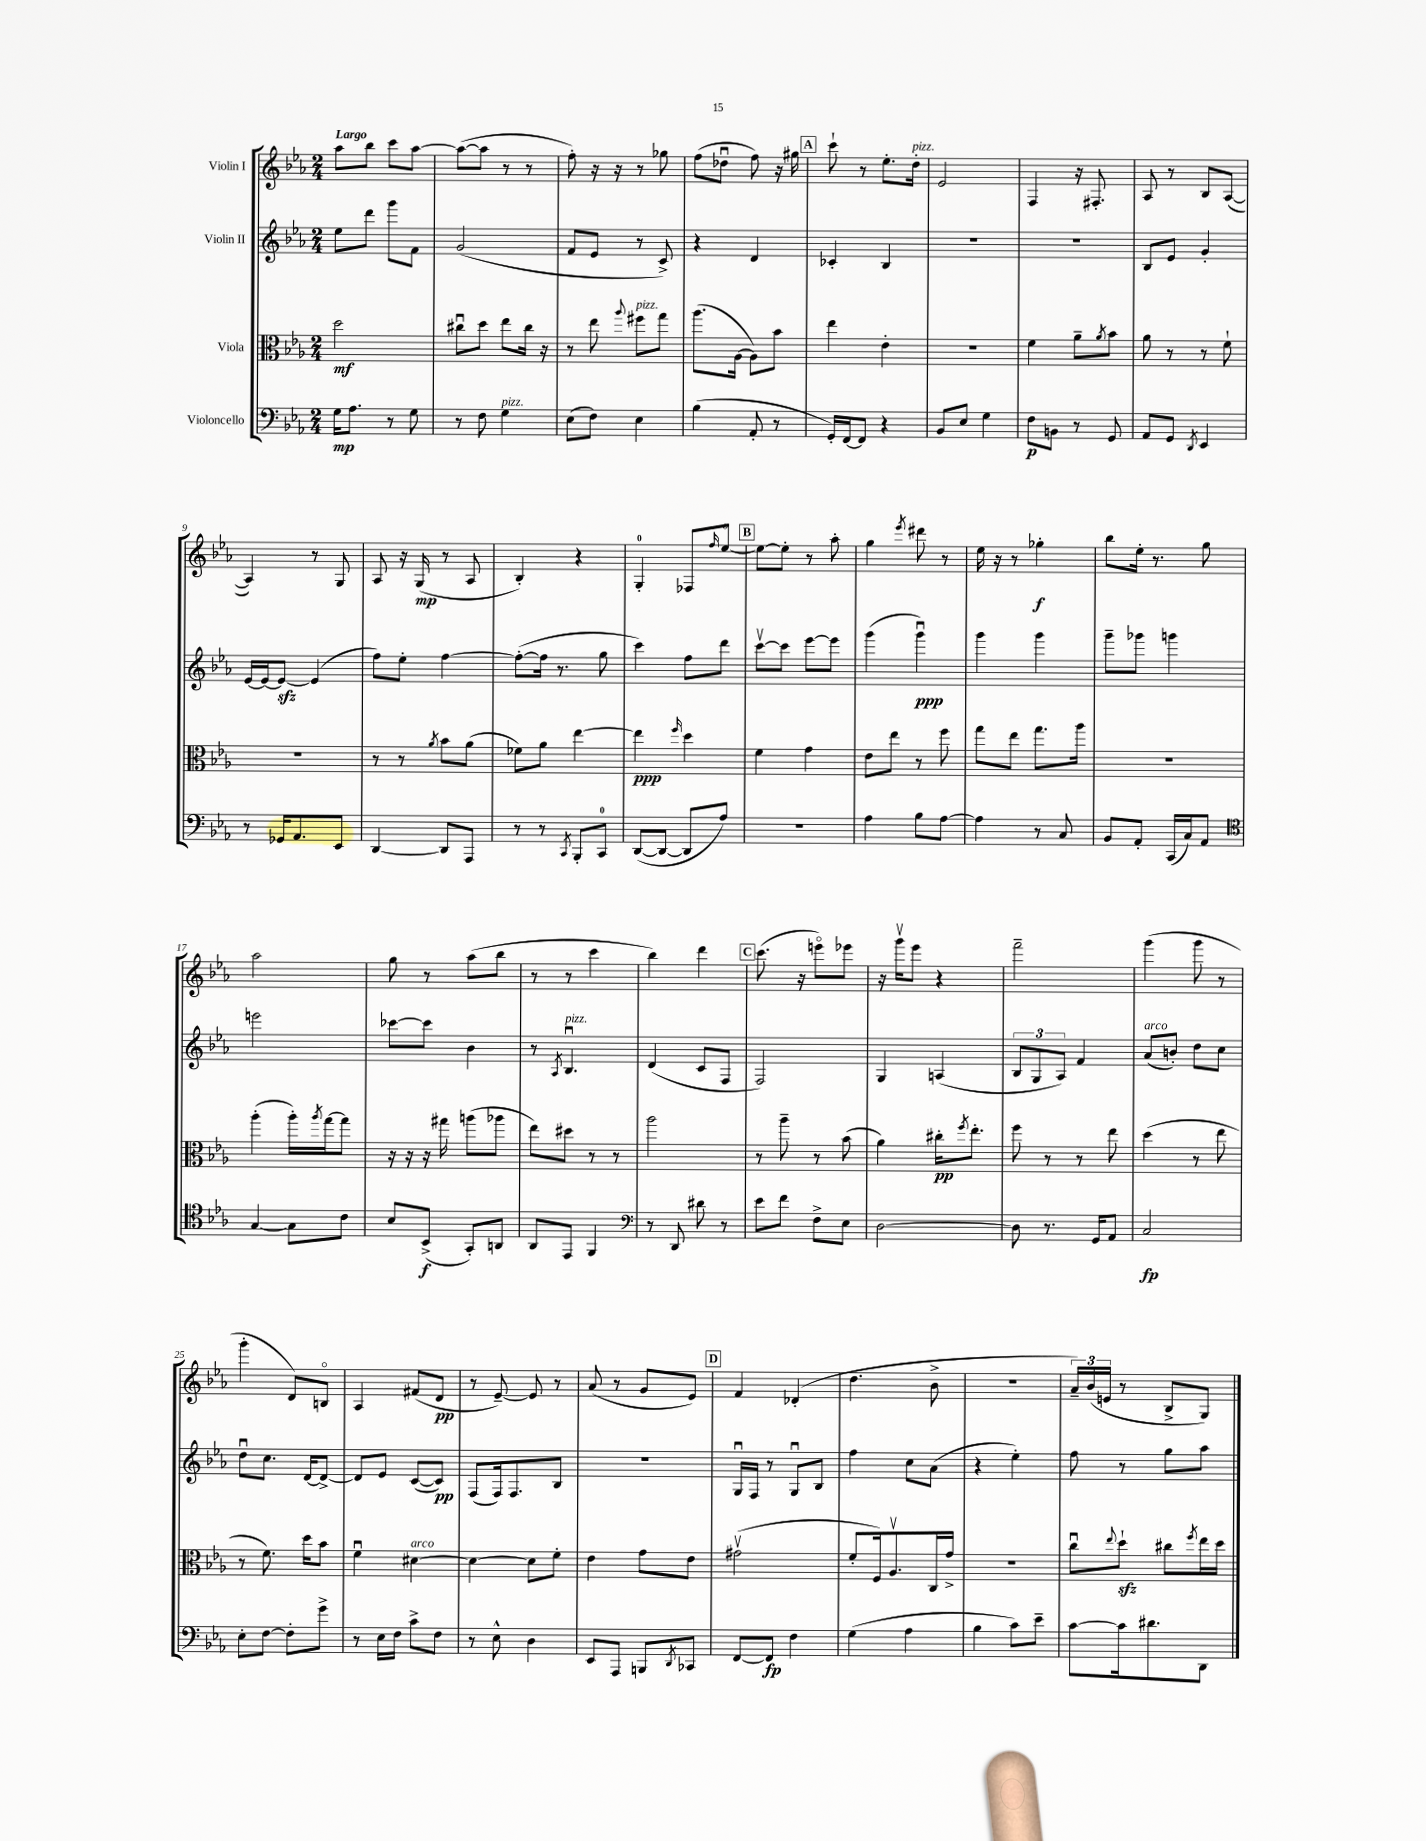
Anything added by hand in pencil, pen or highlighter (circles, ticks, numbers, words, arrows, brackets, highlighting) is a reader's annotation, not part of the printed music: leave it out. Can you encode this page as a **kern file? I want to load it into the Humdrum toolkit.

**kern	**dynam	**kern	**dynam	**kern	**dynam	**kern	**dynam
*part4	*part4	*part3	*part3	*part2	*part2	*part1	*part1
*staff4	*staff4	*staff3	*staff3	*staff2	*staff2	*staff1	*staff1
*I"Violoncello	*	*I"Viola	*	*I"Violin II	*	*I"Violin I	*
*clefF4	*	*clefC3	*	*clefG2	*	*clefG2	*
*k[b-e-a-]	*	*k[b-e-a-]	*	*k[b-e-a-]	*	*k[b-e-a-]	*
*M2/4	*	*M2/4	*	*M2/4	*	*M2/4	*
=1	=1	=1	=1	=1	=1	=1	=1
!	!	!	!	!	!	!LO:TX:a:B:t=Largo	!
16G\KL	mp	2dd\	mf	8ee-\L	.	8aa-\L	.
8.A-\J	.	.	.	.	.	.	.
.	.	.	.	8ddd\J	.	8bb-\J	.
8r	.	.	.	8ggg\L	.	8ccc\L	.
8G\	.	.	.	8f\J	.	[8aa-\J	.
=2	=2	=2	=2	=2	=2	=2	=2
8r	.	8cc#Xu\L	.	(2g/	.	(8aa-\L_	.
8F\	.	8dd\J	.	.	.	8aa-\J]	.
!LO:TX:a:i:t=pizz.	!	!	!	!	!	!	!
4G\	.	8ee-\L	.	.	.	8r	.
.	.	16cc#\Jk	.	.	.	8r	.
.	.	16r	.	.	.	.	.
=3	=3	=3	=3	=3	=3	=3	=3
(8E-\L	.	8r	.	8f/L	.	8ff'\)	.
8F\J)	.	8ee-\	.	8e-/J	.	16r	.
.	.	.	.	.	.	16r	.
.	.	8qqaa-/	.	.	.	.	.
!	!	!LO:TX:a:i:t=pizz.	!	!	!	!	!
4E-\	.	8ff#X\L	.	8r	.	8r	.
.	.	8gg\J	.	8c^/)	.	8gg-X\	.
=4	=4	=4	=4	=4	=4	=4	=4
(4B-\	.	(8.aa-\L	.	4r	.	(8ff\L	.
.	.	.	.	.	.	8dd-Xu\J	.
.	.	[16A-\Jk	.	.	.	.	.
8AA-'/	.	8A-\L])	.	4d/	.	8ff\)	.
8r	.	8b-\J	.	.	.	16r	.
.	.	.	.	.	.	16gg#X\	.
!!LO:REH:place=s1:t=A
=5	=5	=5	=5	=5	=5	=5	=5
16GG'/LL)	.	4ee-\	.	4c-X'/	.	8ccc`\	.
[16FF/J	.	.	.	.	.	.	.
8FF/J]	.	.	.	.	.	8r	.
4r	.	4e-'\	.	4B-/	.	8.ee-'\L	.
!	!	!	!	!	!	!LO:TX:a:i:t=pizz.	!
.	.	.	.	.	.	16dd'\Jk	.
=6	=6	=6	=6	=6	=6	=6	=6
8BB-/L	.	2r	.	2r	.	2e-/	.
8E-/J	.	.	.	.	.	.	.
4G\	.	.	.	.	.	.	.
=7	=7	=7	=7	=7	=7	=7	=7
8F\L	p	4f\	.	2r	.	4F/	.
8BBn\J	.	.	.	.	.	.	.
8r	.	8a-~\L	.	.	.	16r	.
.	.	.	.	.	.	8.F#X'/	.
.	.	8qa-/	.	.	.	.	.
8GG/	.	8b-\J	.	.	.	.	.
=8	=8	=8	=8	=8	=8	=8	=8
8AA-/L	.	8a-\	.	8B-/L	.	8A-/	.
8GG/J	.	8r	.	8e-/J	.	8r	.
8qDD/	.	.	.	.	.	.	.
4EE-/	.	8r	.	4g'/	.	8B-/L	.
.	.	8f`\	.	.	.	([8A-/J	.
!!LO:LB:g=z
=9	=9	=9	=9	=9	=9	=9	=9
8r	.	2r	.	[16e-/LL	.	4A-/])	.
.	.	.	.	16e-/J_	.	.	.
16GG-X/KL	.	.	.	8e-zz/J_	.	.	.
8.AA-/	.	.	.	.	.	.	.
.	.	.	.	(4e-/]	.	8r	.
8EE-/J	.	.	.	.	.	8G/	.
=10	=10	=10	=10	=10	=10	=10	=10
[4DD/	.	8r	.	8ff\L)	.	8A-/	.
.	.	8r	.	8ee-'\J	.	16r	.
.	.	.	.	.	.	(16G/	mp
.	.	8qa-/	.	.	.	.	.
8DD/L]	.	8b-\L	.	[4ff\	.	8r	.
8AAA-/J	.	(8a-\J	.	.	.	8A-/	.
=11	=11	=11	=11	=11	=11	=11	=11
8r	.	8f-X\L)	.	(8ff'\L_	.	4B-'/)	.
8r	.	8a-\J	.	16ff\Jk]	.	.	.
.	.	.	.	8.r	.	.	.
8qCC/	.	.	.	.	.	.	.
8BBB-'/L	.	[4ee-\	.	.	.	4r	.
8CC/J	.	.	.	8gg\	.	.	.
=12	=12	=12	=12	=12	=12	=12	=12
([8DD/L	.	4ee-\]	ppp	4ccc\)	.	4G'/	.
8DD/J_	.	.	.	.	.	.	.
.	.	16qqff/	.	.	.	.	.
8DD/L]	.	4dd\	.	8ff\L	.	8F-X/L	.
.	.	.	.	.	.	16qqff/	.
8A-/J)	.	.	.	8ddd\J	.	[8ee-/J	.
!!LO:REH:place=s1:t=B
=13	=13	=13	=13	=13	=13	=13	=13
2r	.	4f\	.	[8cccv\L	.	8ee-\L_	.
.	.	.	.	8ccc\J]	.	8ee-'\J]	.
.	.	4g\	.	[8eee-\L	.	8r	.
.	.	.	.	8eee-\J]	.	8aa-'\	.
=14	=14	=14	=14	=14	=14	=14	=14
4A-\	.	8e-\L	.	(4ggg\	.	4gg\	.
.	.	8ee-\J	.	.	.	.	.
.	.	.	.	.	.	8qeee-/	.
8B-\L	.	8r	.	4gggu\)	ppp	8ddd#X\	.
[8A-\J	.	8ff\	.	.	.	8r	.
=15	=15	=15	=15	=15	=15	=15	=15
4A-\]	.	8gg\L	.	4ggg\	.	16ee-\	.
.	.	.	.	.	.	16r	.
.	.	8ee-\J	.	.	.	8r	.
8r	.	8.gg\L	.	4ggg\	.	4gg-X'\	f
8C/	.	.	.	.	.	.	.
.	.	16aa-\Jk	.	.	.	.	.
=16	=16	=16	=16	=16	=16	=16	=16
8BB-/L	.	2r	.	8ggg~\L	.	8bb-\L	.
8AA-'/J	.	.	.	8ggg-X\J	.	16ee-'\Jk	.
.	.	.	.	.	.	8.r	.
(16CC/LL	.	.	.	4gggn\	.	.	.
16C/J)	.	.	.	.	.	.	.
8AA-/J	.	.	.	.	.	8gg\	.
!!LO:LB:g=z
=17	=17	=17	=17	=17	=17	=17	=17
*clefC4	*	*	*	*	*	*	*
[4G/	.	(4aa-'\	.	2eeen\	.	2aa-\	.
8G\L]	.	16aa-'\LL)	.	.	.	.	.
.	.	8qaa-/	.	.	.	.	.
.	.	[16gg\J	.	.	.	.	.
8c\J	.	8gg\J]	.	.	.	.	.
=18	=18	=18	=18	=18	=18	=18	=18
8B-/L	.	16r	.	[8ccc-X\L	.	8gg\	.
.	.	16r	.	.	.	.	.
(8BB-^/J	f	16r	.	8ccc-\J]	.	8r	.
.	.	16gg#X\	.	.	.	.	.
8GG'/L)	.	(8aan\L	.	4b-\	.	(8aa-\L	.
8AAn/J	.	8aa-X\J	.	.	.	8bb-\J	.
=19	=19	=19	=19	=19	=19	=19	=19
8AA-/L	.	8ee-\L)	.	8r	.	8r	.
.	.	.	.	8qA-/	.	.	.
!	!	!	!	!LO:TX:a:i:t=pizz.	!	!	!
8EE-/J	.	8dd#X\J	.	4.B-u/	.	8r	.
4FF/	.	8r	.	.	.	4ccc\	.
.	.	8r	.	.	.	.	.
=20	=20	=20	=20	=20	=20	=20	=20
*clefF4	*	*	*	*	*	*	*
8r	.	2aa-\	.	(4d/	.	4bb-\)	.
8DD/	.	.	.	.	.	.	.
8d#X\	.	.	.	8c/L	.	4ddd\	.
8r	.	.	.	8F/J	.	.	.
!!LO:REH:place=s1:t=C
=21	=21	=21	=21	=21	=21	=21	=21
8e-\L	.	8r	.	2F/)	.	(8.ccc\	.
8f\J	.	8aa-~\	.	.	.	.	.
.	.	.	.	.	.	16r	.
8F^\L	.	8r	.	.	.	8eeen\L)	.
8E-\J	.	(8b-\	.	.	.	8eee-X\J	.
=22	=22	=22	=22	=22	=22	=22	=22
[2D\	.	4a-\)	.	4G/	.	16r	.
.	.	.	.	.	.	16gggv\KL	.
.	.	.	.	.	.	8eee-\J	.
.	.	16cc#X'\KL	pp	(4An/	.	4r	.
.	.	8qff/	.	.	.	.	.
.	.	8.ee-'\J	.	.	.	.	.
=23	=23	=23	=23	=23	=23	=23	=23
8D\]	.	8ff\	.	12B-/L	.	2fff~\	.
.	.	.	.	12G/	.	.	.
8.r	.	8r	.	.	.	.	.
.	.	.	.	12A-/J)	.	.	.
.	.	8r	.	4f/	.	.	.
16GG/KL	.	.	.	.	.	.	.
8AA-/J	.	8ee-\	.	.	.	.	.
=24	=24	=24	=24	=24	=24	=24	=24
!	!	!	!	!LO:TX:a:i:t=arco	!	!	!
2C/	fp	(4dd\	.	(8a-/L	.	(4ggg\	.
.	.	.	.	8bn'/J)	.	.	.
.	.	8r	.	8dd\L	.	8ggg\	.
.	.	8ee-\	.	8cc\J	.	8r	.
!!LO:LB:g=z
=25	=25	=25	=25	=25	=25	=25	=25
8E-'\L	.	8r	.	8ddu\L	.	4ggg'\	.
[8F\J	.	8.f\)	.	8.cc\J	.	.	.
8F'\L]	.	.	.	.	.	8d/L)	.
.	.	16dd\KL	.	[16d/KL	.	.	.
8g^\J	.	8b-\J	.	8d^/J_	.	8Bn/J	.
=26	=26	=26	=26	=26	=26	=26	=26
8r	.	4fu\	.	8d/L]	.	4A-/	.
16E-\LL	.	.	.	8e-/J	.	.	.
16F\JJ	.	.	.	.	.	.	.
!	!	!LO:TX:a:i:t=arco	!	!	!	!	!
8c^\L	.	[4d#X\	.	([8c/L	.	(8f#X/L	.
8F\J	.	.	.	8c/J])	pp	8d/J	pp
=27	=27	=27	=27	=27	=27	=27	=27
8r	.	4d#\_	.	(8F/L	.	8r	.
8E-^^\	.	.	.	16F/k)	.	[8e-~/)	.
.	.	.	.	8.F/	.	.	.
4D\	.	8d#\L]	.	.	.	8e-/]	.
.	.	8f'\J	.	8B-/J	.	8r	.
=28	=28	=28	=28	=28	=28	=28	=28
8EE-/L	.	4e-\	.	2r	.	(8a-/	.
8AAA-/J	.	.	.	.	.	8r	.
8BBBn/L	.	8g\L	.	.	.	8g/L	.
8qDD/	.	.	.	.	.	.	.
8CC-X/J	.	8e-\J	.	.	.	8e-/J)	.
!!LO:REH:place=s1:t=D
=29	=29	=29	=29	=29	=29	=29	=29
[8FF/L	.	(2g#Xv\	.	16Gu/LL	.	4f/	.
.	.	.	.	16F/JJ	.	.	.
8FF/J]	fp	.	.	8r	.	.	.
4F\	.	.	.	8Gu/L	.	(4d-X'/	.
.	.	.	.	8B-/J	.	.	.
=30	=30	=30	=30	=30	=30	=30	=30
(4G\	.	8f'/L	.	4ff\	.	4.dd\	.
.	.	16F/k)	.	.	.	.	.
.	.	8.A-v/	.	.	.	.	.
4A-\	.	.	.	8cc\L	.	.	.
.	.	16C/L	.	(8a-\J	.	8b-^\	.
.	.	16g^/JJ	.	.	.	.	.
=31	=31	=31	=31	=31	=31	=31	=31
4B-\	.	2r	.	4r	.	2r	.
8c\L)	.	.	.	4ee-'\)	.	.	.
8e-~\J	.	.	.	.	.	.	.
=32	=32	=32	=32	=32	=32	=32	=32
[8c\L	.	8ccu\L	.	8ff\	.	24a-~/LL)	.
.	.	.	.	.	.	(24b-/	.
.	.	.	.	.	.	24en/JJ	.
.	.	8qqee-/	.	.	.	.	.
16c\k]	.	8ddzz`\J	.	8r	.	8r	.
8.d#X\	.	.	.	.	.	.	.
.	.	8cc#X\L	.	8gg\L	.	8B-^/L	.
.	.	8qff/	.	.	.	.	.
8DD\J	.	16ee-\L	.	8aa-\J	.	8G/J)	.
.	.	16dd\JJ	.	.	.	.	.
==	==	==	==	==	==	==	==
*-	*-	*-	*-	*-	*-	*-	*-
